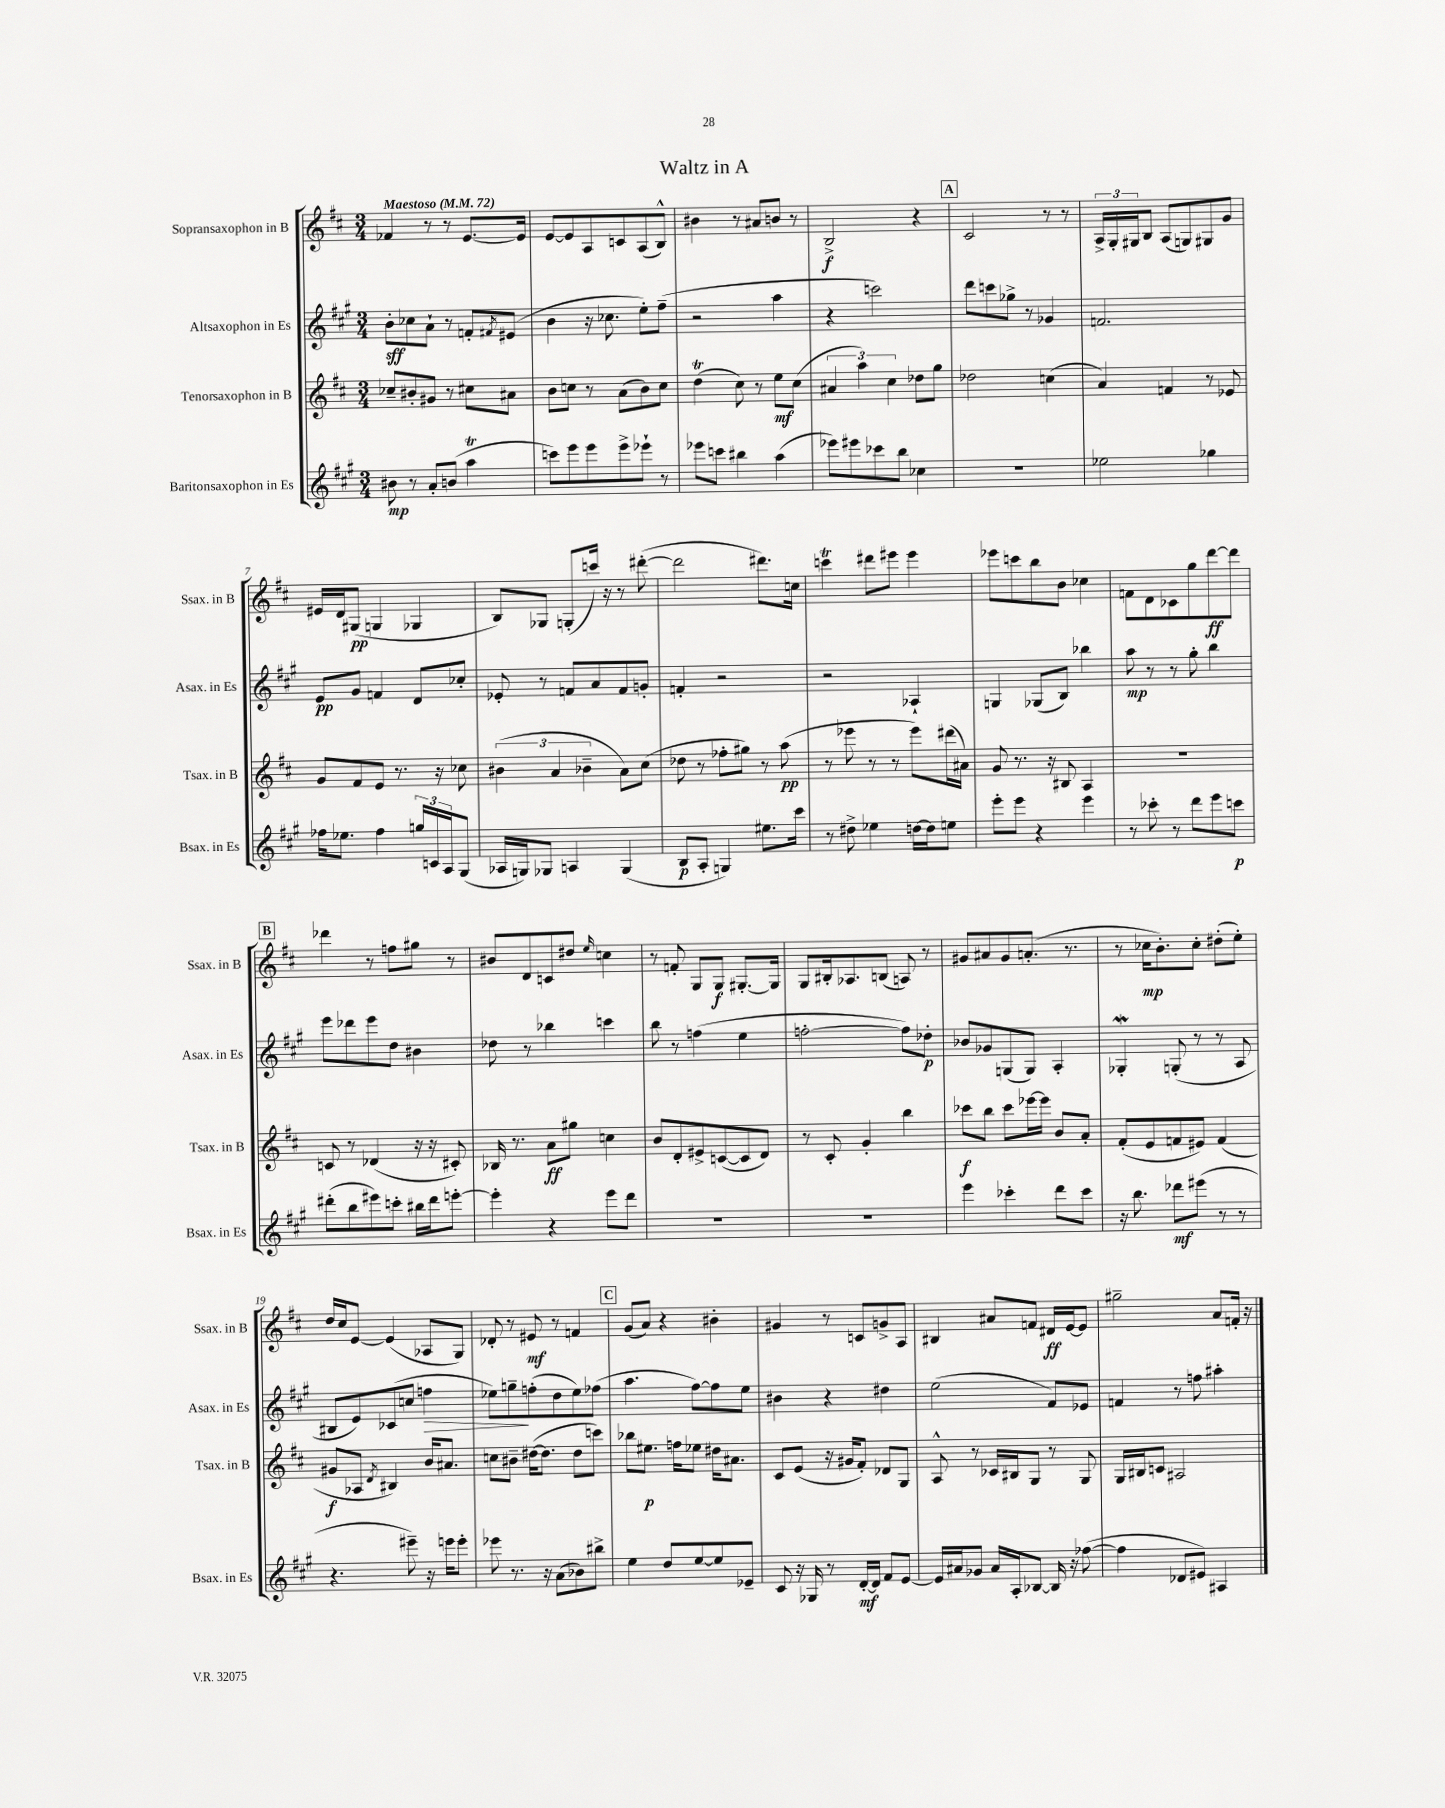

**kern	**kern	**kern	**kern
*staff4	*staff3	*staff2	*staff1
*clefG2	*clefG2	*clefG2	*clefG2
*k[f#c#g#]	*k[f#c#]	*k[f#c#g#]	*k[f#c#]
*M3/4	*M3/4	*M3/4	*M3/4
*MM72	*MM72	*MM72	*MM72
8b#	8cc-~	8b'	4f-
8r	8b#'	8cc-	.
8a'	8g#	8a`	8r
(8b	8r	8r	8r
4aa	8cc#	8f'	[8.e
.	.	8qf#	.
.	8a#	(8e#	.
.	.	.	16e]
=	=	=	=
8ccc)	8b	4b	[8e
8eee	8cc	.	8e]
8eee	8r	16r	8A
.	.	8.cc-	.
8eee^	(8a	.	8c
8eee-`	8b)	8ee')	(8A
8r	8cc	(8ff#~	8B^^)
=	=	=	=
8eee-	(4dd	2r	4b#
8ccc	.	.	.
4bb#	8cc#)	.	8r
.	8r	.	8a#
(4aa	8ee	4aa	8b
.	(8cc#	.	8r
=	=	=	=
8eee-)	6a#	4r	2B^
8eee#	.	.	.
.	6aa)	.	.
8ccc-	.	2ccc)	.
.	6cc#	.	.
8bb	.	.	.
4cc-	8dd-	.	4r
.	8gg	.	.
=	=	=	=
2.r	2dd-	8ddd	2c#
.	.	8ccc	.
.	.	8gg-^	.
.	.	8r	.
.	(4cc	4g-	8r
.	.	.	8r
=	=	=	=
2ee-	4a)	2.f	24A^
.	.	.	24G'
.	.	.	24G#
.	.	.	8B
.	4f	.	(8A
.	.	.	8G)
4gg-	8r	.	8G#
.	8e-	.	8g
=	=	=	=
16ff-	8g	8e	16e#
8.ee-	.	.	16d
.	8f#	8g#	(8G#
4ff-	8e	4f	4G
.	8.r	.	.
24gg	.	8d	4G-
24c	.	.	.
.	16r	.	.
24A	.	.	.
(8G#	8cc-	8cc-'	.
=	=	=	=
16A-	(6b#	8e-'	8B)
16G)	.	.	.
8G-	.	8r	8G-
.	6a	.	.
4A	.	8f	(8G'
.	6b-~	.	.
.	.	8a	16ccc)
.	.	.	16r
(4G-	8a)	8f	8r
.	(8cc#	8g'	([8ddd#'
=	=	=	=
8B	8dd-	4f'	2ddd#]
8A'	8r	.	.
4G)	8ff-'	2r	.
.	8gg#)	.	.
8.ee#	8r	.	8.ddd#)
.	(8aa	.	.
16ccc#	.	.	16cc
=	=	=	=
8r	8r	2r	4ccc
8dd#^	8eee-	.	.
4ee-	8r	.	8ddd#
.	8r	.	8eee#
[16dd	8eee-)	4A-`	4eee#
16dd]	.	.	.
8ee	(16ddd#	.	.
.	16a#)	.	.
=	=	=	=
8eee'	8g	4G	8eee-
8eee	8.r	.	8ccc
4r	.	(8G-	8bb
.	16r	.	.
.	8B#	8B)	8b
4eee	4A	4bb-	4cc-
=	=	=	=
8r	2.r	8aa	8f
8ccc-'	.	8r	8d
8r	.	8r	8c-
8ddd	.	8gg#'	8gg
8eee	.	4bb	[8ddd
8ccc	.	.	8ddd]
=	=	=	=
(8ddd#'	8c	8eee	4ddd-
8bb	8r	8ddd-	.
8eee#)	(4d-	8eee	8r
8ccc'	.	8dd	8ff
16bb#	16r	4b#	8gg#
16ddd#	16r	.	.
[8eee'	8c#')	.	8r
=	=	=	=
4eee']	16B-	8dd-	8b#
.	8.r	.	.
.	.	8r	8d
4r	8a	4bb-	8c
.	8gg#	.	8dd#
.	.	.	16qqee
8eee	4cc	4ccc	4cc
8ddd	.	.	.
=	=	=	=
2.r	8b	8bb	8r
.	8d'	8r	8f'
.	8e#^	(4ff	8G
.	([8c	.	8G
.	8c]	4ee	[8.G#'
.	8d)	.	.
.	.	.	16G#]
=	=	=	=
2.r	8r	[2ff'	8G
.	8c#'	.	16B#'
.	.	.	8.A-
.	4g'	.	.
.	.	.	(8B
.	4bb	8ff])	8A)
.	.	8dd-'	8r
=	=	=	=
4eee	8ccc-	8b-	8g#
.	8bb	8g-	8a#
4ccc-'	8ccc-	(8G	8g#
.	[16eee-	8G)	(8.a'
.	16eee-]	.	.
8ddd	8b	4A'	.
.	.	.	8.r
8ccc-	8a'	.	.
=	=	=	=
16r	(8f#'	4G-'	8r
8.bb	.	.	.
.	8e	.	16cc-
.	.	.	8.b')
8ddd-	8f	(8G'	.
(8eee#	8e#)	8r	8cc-'
8r	(4f	8r	(8dd#'
8r	.	8A	8ee')
=	=	=	=
4.r	8g#	8B#	16dd
.	.	.	16cc#
.	8A-	8e)	[8e
.	8qd	.	.
.	4B#)	(8c-	(4e]
8eee#~)	.	8cc	.
16r	16b	4ff	8A-
16eee	8.a#	.	.
8eee'	.	.	8G)
=	=	=	=
8eee-	8cc	8ee-)	8d-'
8.r	8b#~	8gg~	8r
.	([16dd#	(8ff'	8e#
16r	8.dd#]	.	.
(8a	.	8dd	8r
8b-)	8dd#	8ee-)	4f
8bb#^	8ccc)	(8ff-	.
=	=	=	=
4ee	8bb-	4.aa	(8g
.	8.ee#	.	8a)
8dd	.	.	4r
.	16ff	.	.
[8ee	8ee-	[8ff#)	.
8ee]	16dd#	8ff#]	4b#'
.	8.a#	.	.
8e-~	.	8ee	.
=	=	=	=
8c#	8c#	4b#	4g#
16r	(8e	.	.
16G-	.	.	.
8r	16r	4r	8r
.	16g#	.	.
[16d'	8f#')	.	8c
16d]	.	.	.
8f#	8d-	4dd#	8g^
[8e	8G	.	8A
=	=	=	=
16e]	8A^^	(2ee	4B#
16a#	.	.	.
8g-	8r	.	.
16a#	16c-	.	8a#
16A'	16B#	.	.
[8B-	8G	.	8f
16B-]	8r	8f#)	16d#
16r	.	.	[16e
([8ff-	8G	8e-	8e]
=	=	=	=
4ff-]	16G	4f	2gg#~
.	16B#	.	.
.	8c	.	.
8d-	2A#	8r	.
8e#)	.	8ff	.
4A#	.	4aa#'	8a
.	.	.	16f'
.	.	.	16r
==	==	==	==
*-	*-	*-	*-
